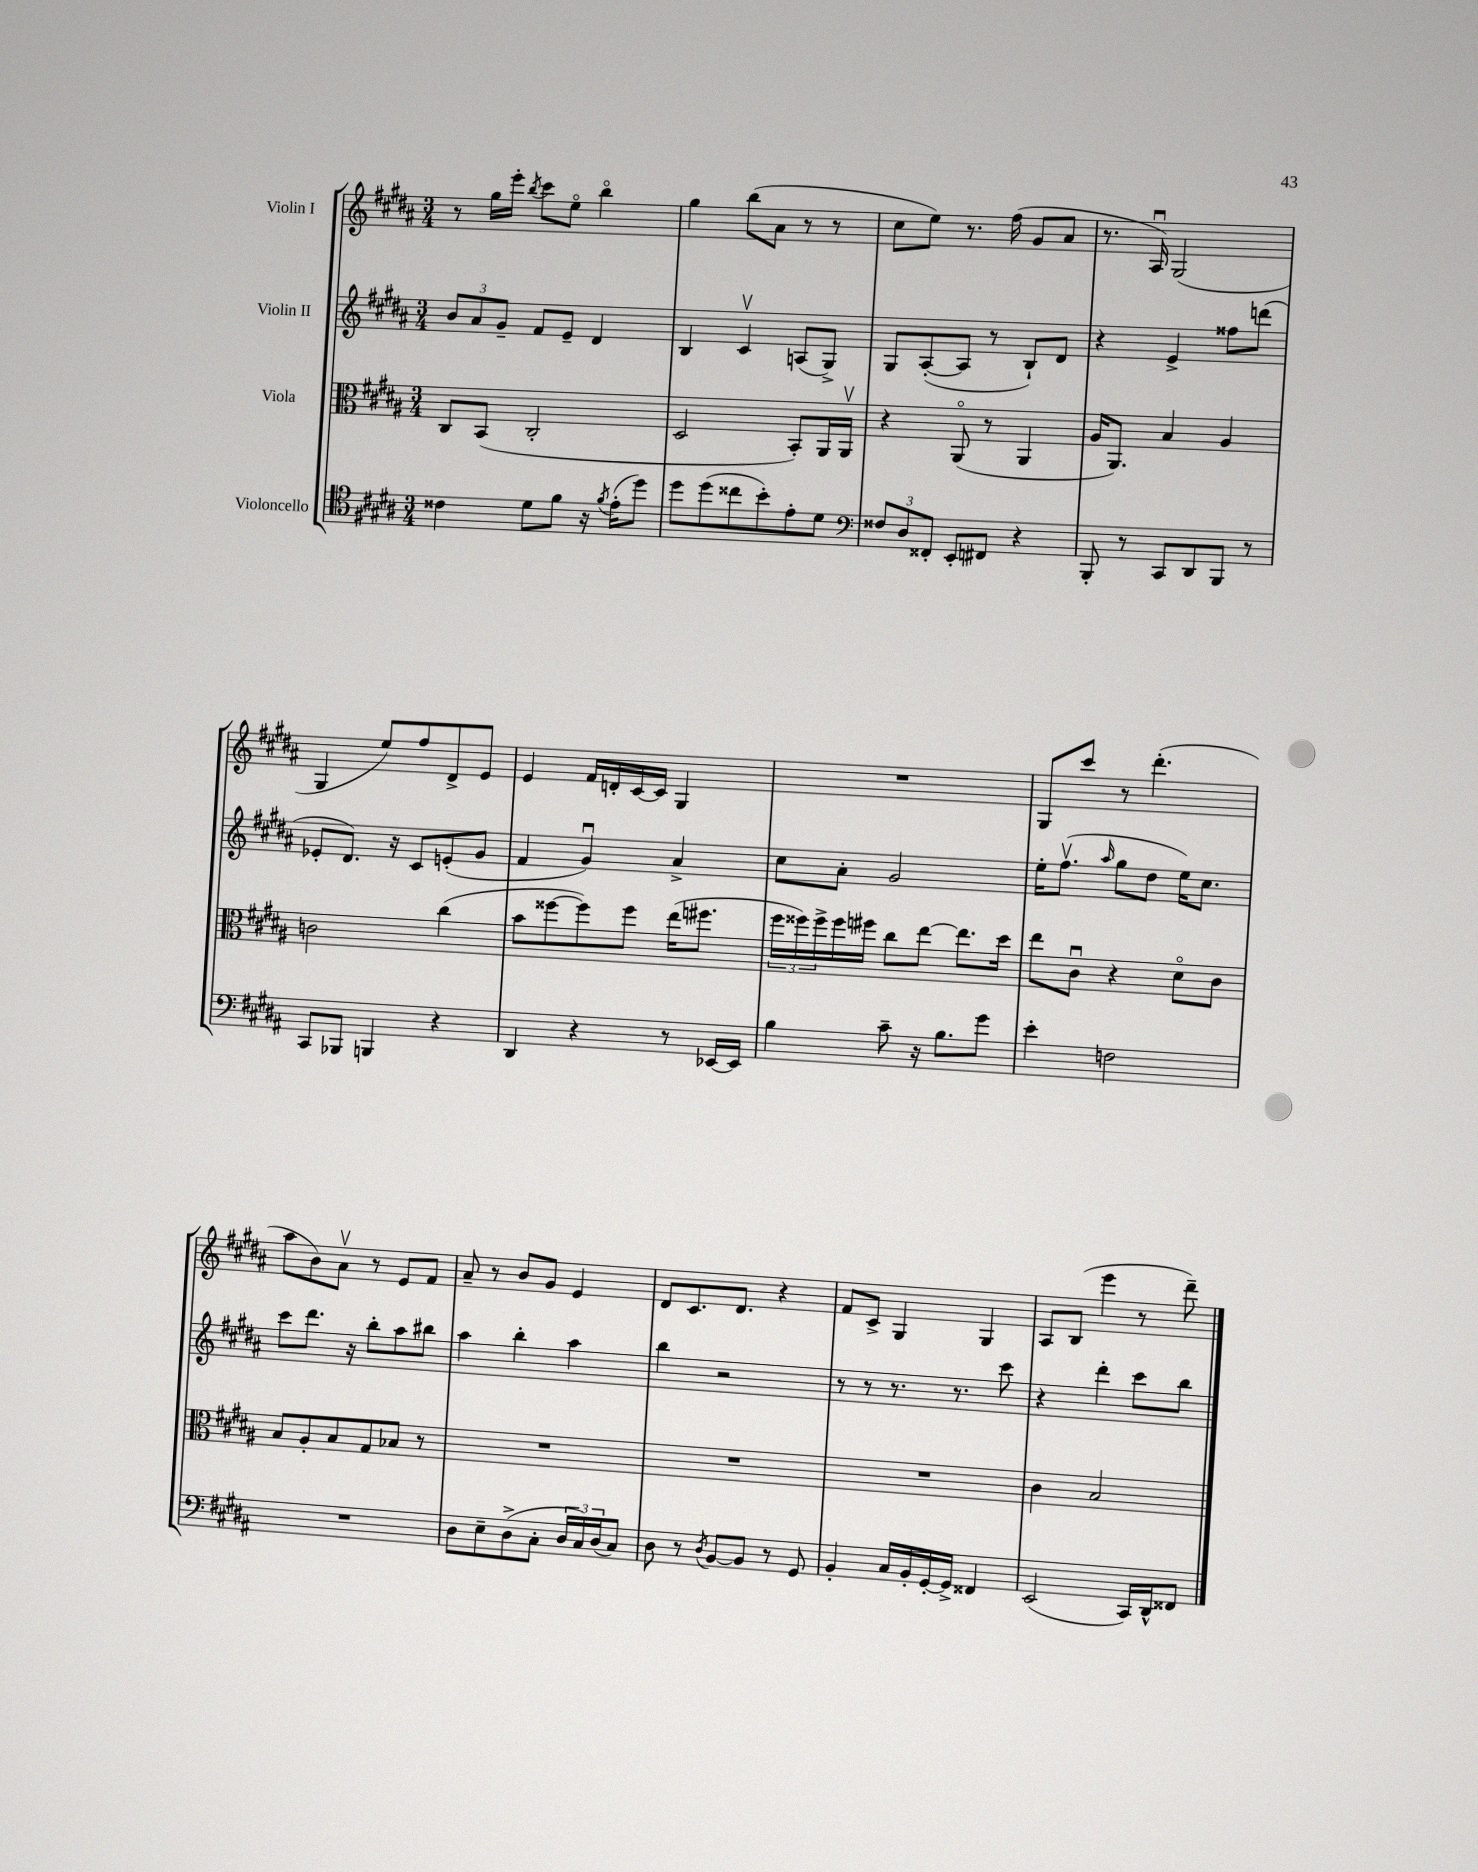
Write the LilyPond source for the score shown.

<<
\new StaffGroup <<
\new Staff = "s0" \with { instrumentName = "Violin I" } {
    \clef treble \key b \major \numericTimeSignature \time 3/4
    r8 gis''16 e'''16-. \acciaccatura { b''8 } cis'''8 e''8\flageolet b''4\flageolet |
    gis''4 b''8( ais'8 r8 r8 |
    cis''8 e''8) r8. fis''16( gis'8 ais'8 |
    r8. ais16\downbow) gis2( |
    gis4 e''8) fis''8 dis'8-> e'8 |
    e'4 fis'16 d'16-. cis'16~ cis'16 gis4 |
    R2. |
    gis8 cis'''8 r8 dis'''4.-.( |
    ais''8 b'8) ais'8\upbow r8 e'8 fis'8 |
    ais'8-- r8 b'8 gis'8 e'4 |
    dis'8 cis'8. dis'8. r4 |
    fis'8 cis'8-> gis4 gis4 |
    ais8 b8( e'''4 r8 dis'''8--) \bar "|." |
}
\new Staff = "s1" \with { instrumentName = "Violin II" } {
    \clef treble \key b \major \numericTimeSignature \time 3/4
    \tuplet 3/2 { b'8 ais'8 gis'8-- } fis'8 e'8-- dis'4 |
    b4 cis'4\upbow a8( gis8->) |
    gis8 ais8~-.( ais8 r8 b8-!) dis'8 |
    r4 e'4-> fisis''8 d'''8( |
    ees'8-. dis'8.) r16 cis'8 e'8-.( gis'8 |
    fis'4 gis'4\downbow) ais'4-> |
    cis''8 ais'8-. gis'2 |
    e''16-. fis''8.\upbow( \grace { ais''16 } gis''8 dis''8 e''16) cis''8. |
    cis'''8 dis'''8. r16 b''8-. ais''8 bis''8 |
    ais''4 b''4-. ais''4 |
    b''4 r2 |
    r8 r8 r8. r8. cis'''8 |
    r4 dis'''4-. cis'''8 b''8 \bar "|." |
}
\new Staff = "s2" \with { instrumentName = "Viola" } {
    \clef alto \key b \major \numericTimeSignature \time 3/4
    cis8 b,8( cis2-. |
    dis2 b,8-.) ais,16 ais,16\upbow |
    r4 ais,8\flageolet( r8 ais,4 |
    ais16 ais,8.) b4 ais4 |
    c'2 cis''4( |
    b'8 fisis''8~ fisis''8) fisis''8 e''16( fis''8. |
    \tuplet 3/2 { fis''16 fisis''16) fisis''16-> } fisis''16 fis''16 cis''8 e''8~ e''8. dis''16 |
    e''8 cis'8\downbow r4 dis'8\flageolet cis'8 |
    b8 ais8-. b8 gis8 bes8 r8 |
    R2. |
    R2. |
    R2. |
    cis'4 b2 \bar "|." |
}
\new Staff = "s3" \with { instrumentName = "Violoncello" } {
    \clef tenor \key b \major \numericTimeSignature \time 3/4
    cisis'4 dis'8 fis'8 r16 \acciaccatura { fis'8 } e'16-.( dis''8) |
    dis''8 dis''8( cisis''8 b'8-.) e'8-. dis'8 |
    \clef bass \tuplet 3/2 { fisis8 dis8 fisis,8-. } e,8-. fis,8 r4 |
    b,,8-. r8 cis,8 dis,8 b,,8 r8 |
    cis,8 bes,,8 b,,4 r4 |
    dis,4 r4 r8 ees,16~ ees,16 |
    b4 cis'8-- r16 b8. gis'8 |
    e'4-. f2 |
    R2. |
    dis8 e8-- dis8->( cis8-. \tuplet 3/2 { dis16 cis16) dis16( } cis8) |
    dis8 r8 \acciaccatura { dis8 } b,8~ b,8 r8 gis,8 |
    b,4-. cis16 b,16-. gis,16~-. gis,16-> fisis,4 |
    e,2( cis,16) dis,16-^ fisis,8 \bar "|." |
}
>>
>>
\layout { \context { \Score \remove "Bar_number_engraver" } }
